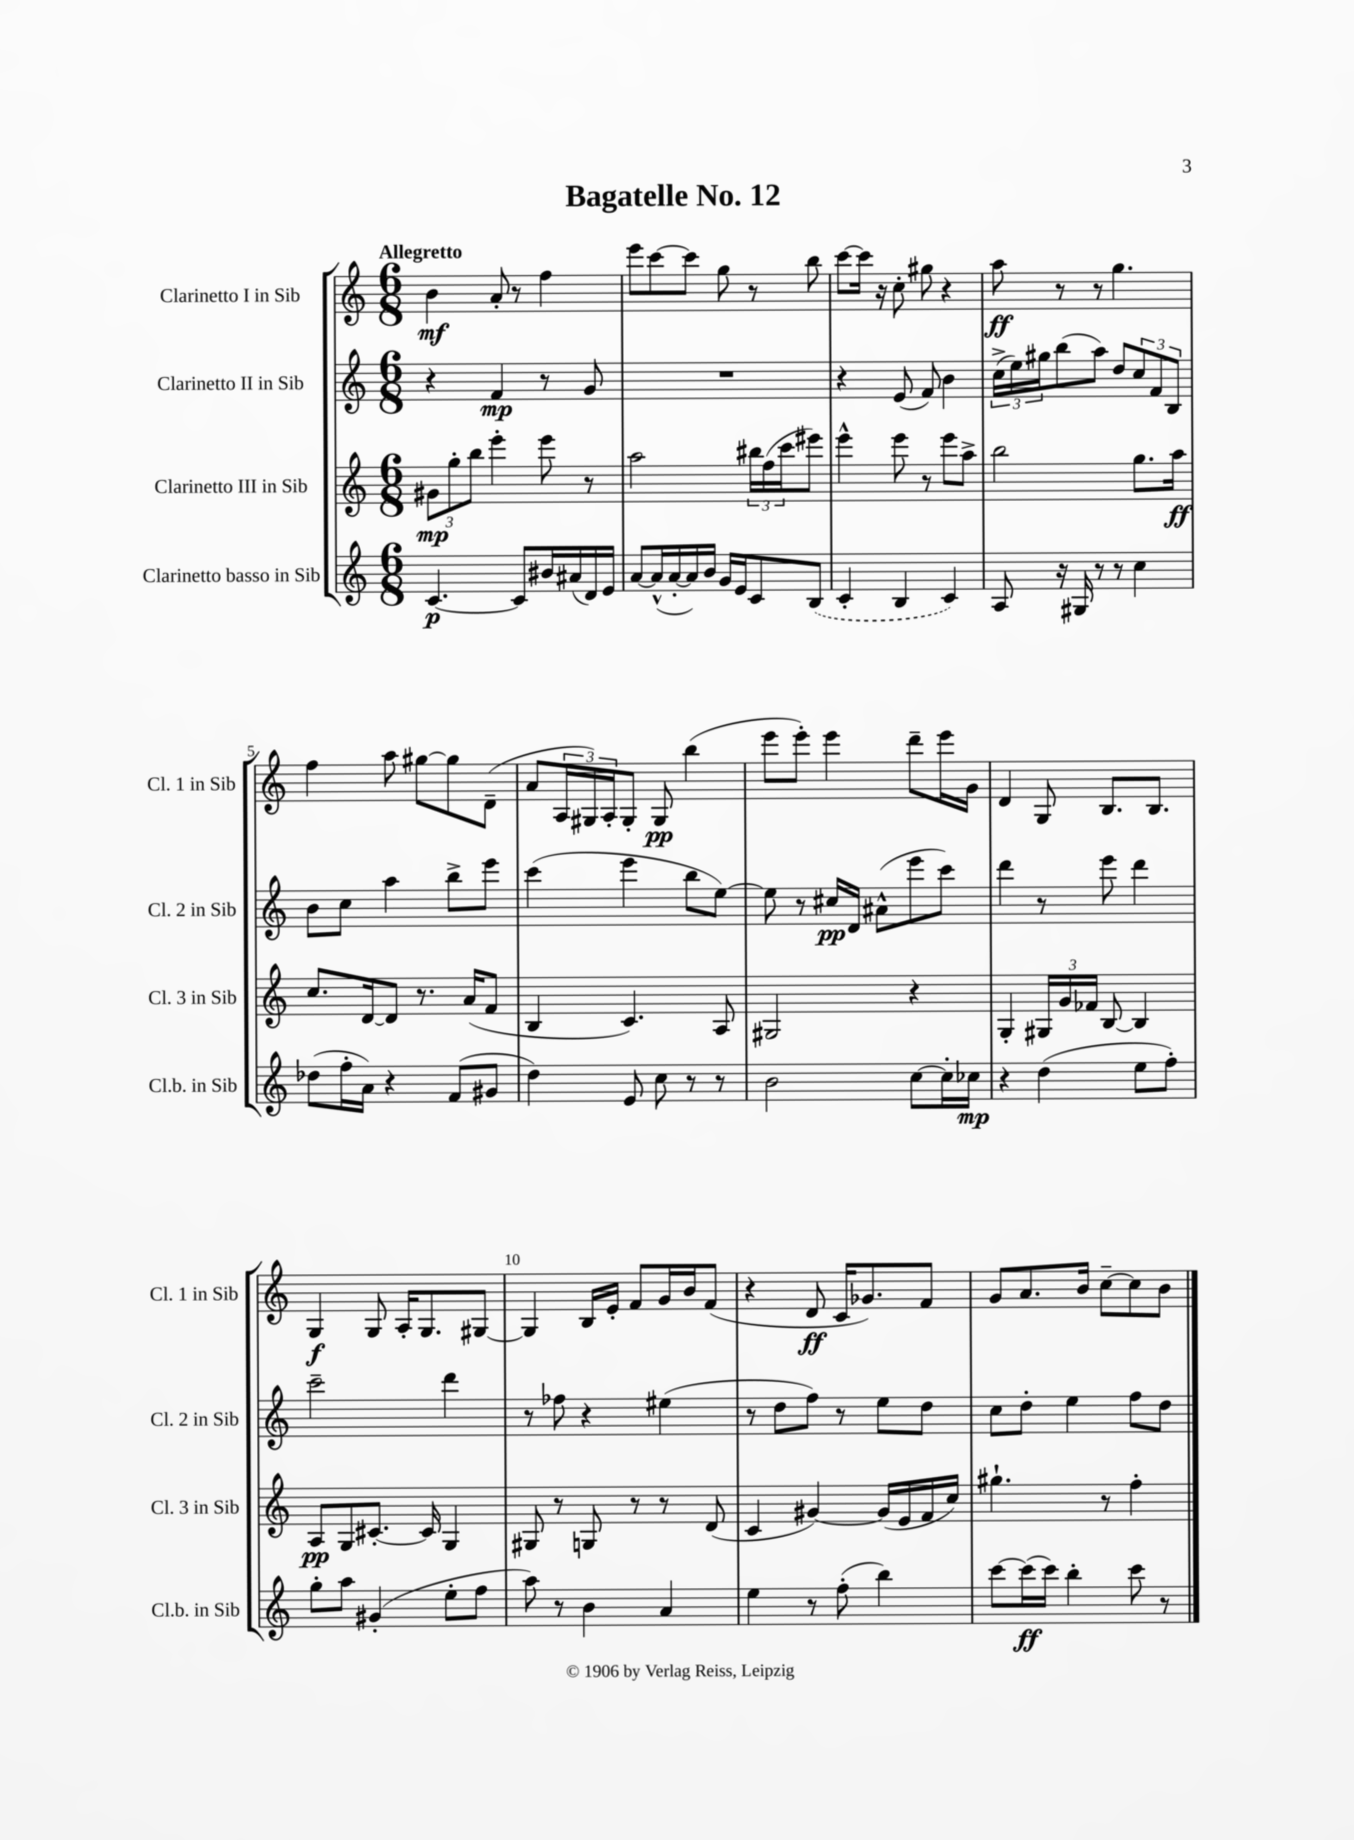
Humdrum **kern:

**kern	**dynam	**kern	**dynam	**kern	**dynam	**kern	**dynam
*part4	*part4	*part3	*part3	*part2	*part2	*part1	*part1
*staff4	*staff4	*staff3	*staff3	*staff2	*staff2	*staff1	*staff1
*I"Clarinetto basso in Sib	*	*I"Clarinetto III in Sib	*	*I"Clarinetto II in Sib	*	*I"Clarinetto I in Sib	*
*I'Cl.b. in Sib	*	*I'Cl. 3 in Sib	*	*I'Cl. 2 in Sib	*	*I'Cl. 1 in Sib	*
*clefG2	*	*clefG2	*	*clefG2	*	*clefG2	*
*k[]	*	*k[]	*	*k[]	*	*k[]	*
*M6/8	*	*M6/8	*	*M6/8	*	*M6/8	*
=1	=1	=1	=1	=1	=1	=1	=1
!	!	!	!	!	!	!LO:TX:a:B:t=Allegretto	!
[4.c/	p	12g#X\L	mp	4r	.	4b\	mf
.	.	12gg'\	.	.	.	.	.
.	.	12bb\J	.	.	.	.	.
.	.	4eee'\	.	4f/	mp	8a'/	.
8c/L]	.	.	.	.	.	8r	.
16b#X/L	.	8eee\	.	8r	.	4ff\	.
(16a#X/	.	.	.	.	.	.	.
16d/)	.	8r	.	8g/	.	.	.
16e/JJ	.	.	.	.	.	.	.
=2	=2	=2	=2	=2	=2	=2	=2
[8a/L	.	2aa\	.	2.r	.	8eee\L	.
(16a^^/L]	.	.	.	.	.	[8ccc\	.
[16a'/	.	.	.	.	.	.	.
16a/])	.	.	.	.	.	8ccc\J]	.
16b/JJ	.	.	.	.	.	.	.
16g/LL	.	.	.	.	.	8gg\	.
16e/J	.	.	.	.	.	.	.
8c/	.	24bb#X\LL	.	.	.	8r	.
.	.	(24ff\	.	.	.	.	.
.	.	24ccc\J	.	.	.	.	.
(8B/J	.	8eee#X\J)	.	.	.	8bb\	.
=3	=3	=3	=3	=3	=3	=3	=3
4c'/	.	4eee^^\	.	4r	.	[8ccc\L	.
.	.	.	.	.	.	16ccc\Jk]	.
.	.	.	.	.	.	16r	.
4B/	.	8eee\	.	(8e/	.	8cc'\	.
.	.	8r	.	8f/)	.	8gg#X\	.
4c/)	.	8eee\L	.	4b\	.	4r	.
.	.	8aa^\J	.	.	.	.	.
=4	=4	=4	=4	=4	=4	=4	=4
8A/	.	2bb\	.	(24cc^\LL	.	8aa\	ff
.	.	.	.	24ee\)	.	.	.
.	.	.	.	24gg#X\J	.	.	.
16r	.	.	.	(8bb\	.	8r	.
16G#X/	.	.	.	.	.	.	.
8r	.	.	.	8aa\J)	.	8r	.
8r	.	.	.	8dd/L	.	4.gg\	.
4cc\	.	8.gg\L	.	12cc/	.	.	.
.	.	.	.	12f/	.	.	.
.	.	.	.	12B/J	.	.	.
.	.	16aa\Jk	ff	.	.	.	.
!!LO:LB:g=z
=5	=5	=5	=5	=5	=5	=5	=5
(8dd-X\L	.	8.cc/L	.	8b\L	.	4ff\	.
16ff'\L	.	.	.	8cc\J	.	.	.
16a\JJ)	.	[16d/k	.	.	.	.	.
4r	.	8d/J]	.	4aa\	.	8aa\	.
.	.	8.r	.	.	.	[8gg#X\L	.
(8f/L	.	.	.	8bb^\L	.	8gg#\]	.
.	.	(16a/KL	.	.	.	.	.
8g#X/J	.	8f/J	.	8eee\J	.	(8d~\J	.
=6	=6	=6	=6	=6	=6	=6	=6
4dd\)	.	4B/	.	(4ccc\	.	8a/L	.
.	.	.	.	.	.	24A/L	.
.	.	.	.	.	.	24G#X/)	.
.	.	.	.	.	.	24A'/J	.
8e/	.	4.c/)	.	4eee\	.	8G#'/J	.
8cc\	.	.	.	.	.	8G#/	pp
8r	.	.	.	8bb\L	.	(4bb\	.
8r	.	8A/	.	[8ee\J)	.	.	.
=7	=7	=7	=7	=7	=7	=7	=7
2b\	.	2G#X/	.	8ee\]	.	8eee\L	.
.	.	.	.	8r	.	8eee'\J)	.
.	.	.	.	16cc#X/LL	pp	4eee\	.
.	.	.	.	16d/JJ	.	.	.
.	.	.	.	(8a#X^^\L	.	.	.
[8cc\L	.	4r	.	8eee\	.	8ddd~\L	.
16cc'\L]	.	.	.	8ccc\J)	.	16eee\L	.
16cc-X\JJ	mp	.	.	.	.	16g\JJ	.
=8	=8	=8	=8	=8	=8	=8	=8
4r	.	4G'/	.	4ddd\	.	4d/	.
(4dd\	.	24G#X/LL	.	8r	.	8G/	.
.	.	24g/	.	.	.	.	.
.	.	24f-X/JJ	.	.	.	.	.
.	.	[8B/	.	8eee\	.	8.B/L	.
8ee\L	.	4B/]	.	4ddd\	.	.	.
.	.	.	.	.	.	8.B/J	.
8ff'\J)	.	.	.	.	.	.	.
!!LO:LB:g=z
=9	=9	=9	=9	=9	=9	=9	=9
8gg'\L	.	8A/L	pp	2ccc~\	.	4G/	f
8aa\J	.	8G/	.	.	.	.	.
(4g#X'/	.	[8.c#X'/J	.	.	.	8G/	.
.	.	.	.	.	.	16A'/KL	.
.	.	16c#/]	.	.	.	8.G/	.
8ee'\L	.	4G/	.	4ddd\	.	.	.
8ff\J	.	.	.	.	.	[8G#X/J	.
=10	=10	=10	=10	=10	=10	=10	=10
8aa\)	.	8G#X/	.	8r	.	4G#/]	.
8r	.	8r	.	8ff-X\	.	.	.
4b\	.	8Gn/	.	4r	.	16B/LL	.
.	.	.	.	.	.	16e'/JJ	.
.	.	8r	.	.	.	8f/L	.
4a/	.	8r	.	(4ee#X\	.	16g/L	.
.	.	.	.	.	.	16b/J	.
.	.	(8d/	.	.	.	(8f/J	.
=11	=11	=11	=11	=11	=11	=11	=11
4ee\	.	4c/	.	8r	.	4r	.
.	.	.	.	8dd\L	.	.	.
8r	.	[4g#X/)	.	8ff\J)	.	8d/	ff
(8ff'\	.	.	.	8r	.	16c/KL	.
.	.	.	.	.	.	8.g-X/)	.
4bb\)	.	(16g#/LL]	.	8ee\L	.	.	.
.	.	16e/	.	.	.	.	.
.	.	16f/	.	8dd\J	.	8f/J	.
.	.	16cc/JJ)	.	.	.	.	.
=12	=12	=12	=12	=12	=12	=12	=12
[8ccc\L	.	4.gg#X`\	.	8cc\L	.	8g/L	.
(16ccc\L]	ff	.	.	8dd'\J	.	8.a/	.
16ccc\JJ)	.	.	.	.	.	.	.
4bb'\	.	.	.	4ee\	.	.	.
.	.	.	.	.	.	16b/Jk	.
.	.	8r	.	.	.	[8cc~\L	.
8ccc\	.	4ff'\	.	8ff\L	.	8cc\]	.
8r	.	.	.	8dd\J	.	8b\J	.
==	==	==	==	==	==	==	==
*-	*-	*-	*-	*-	*-	*-	*-
